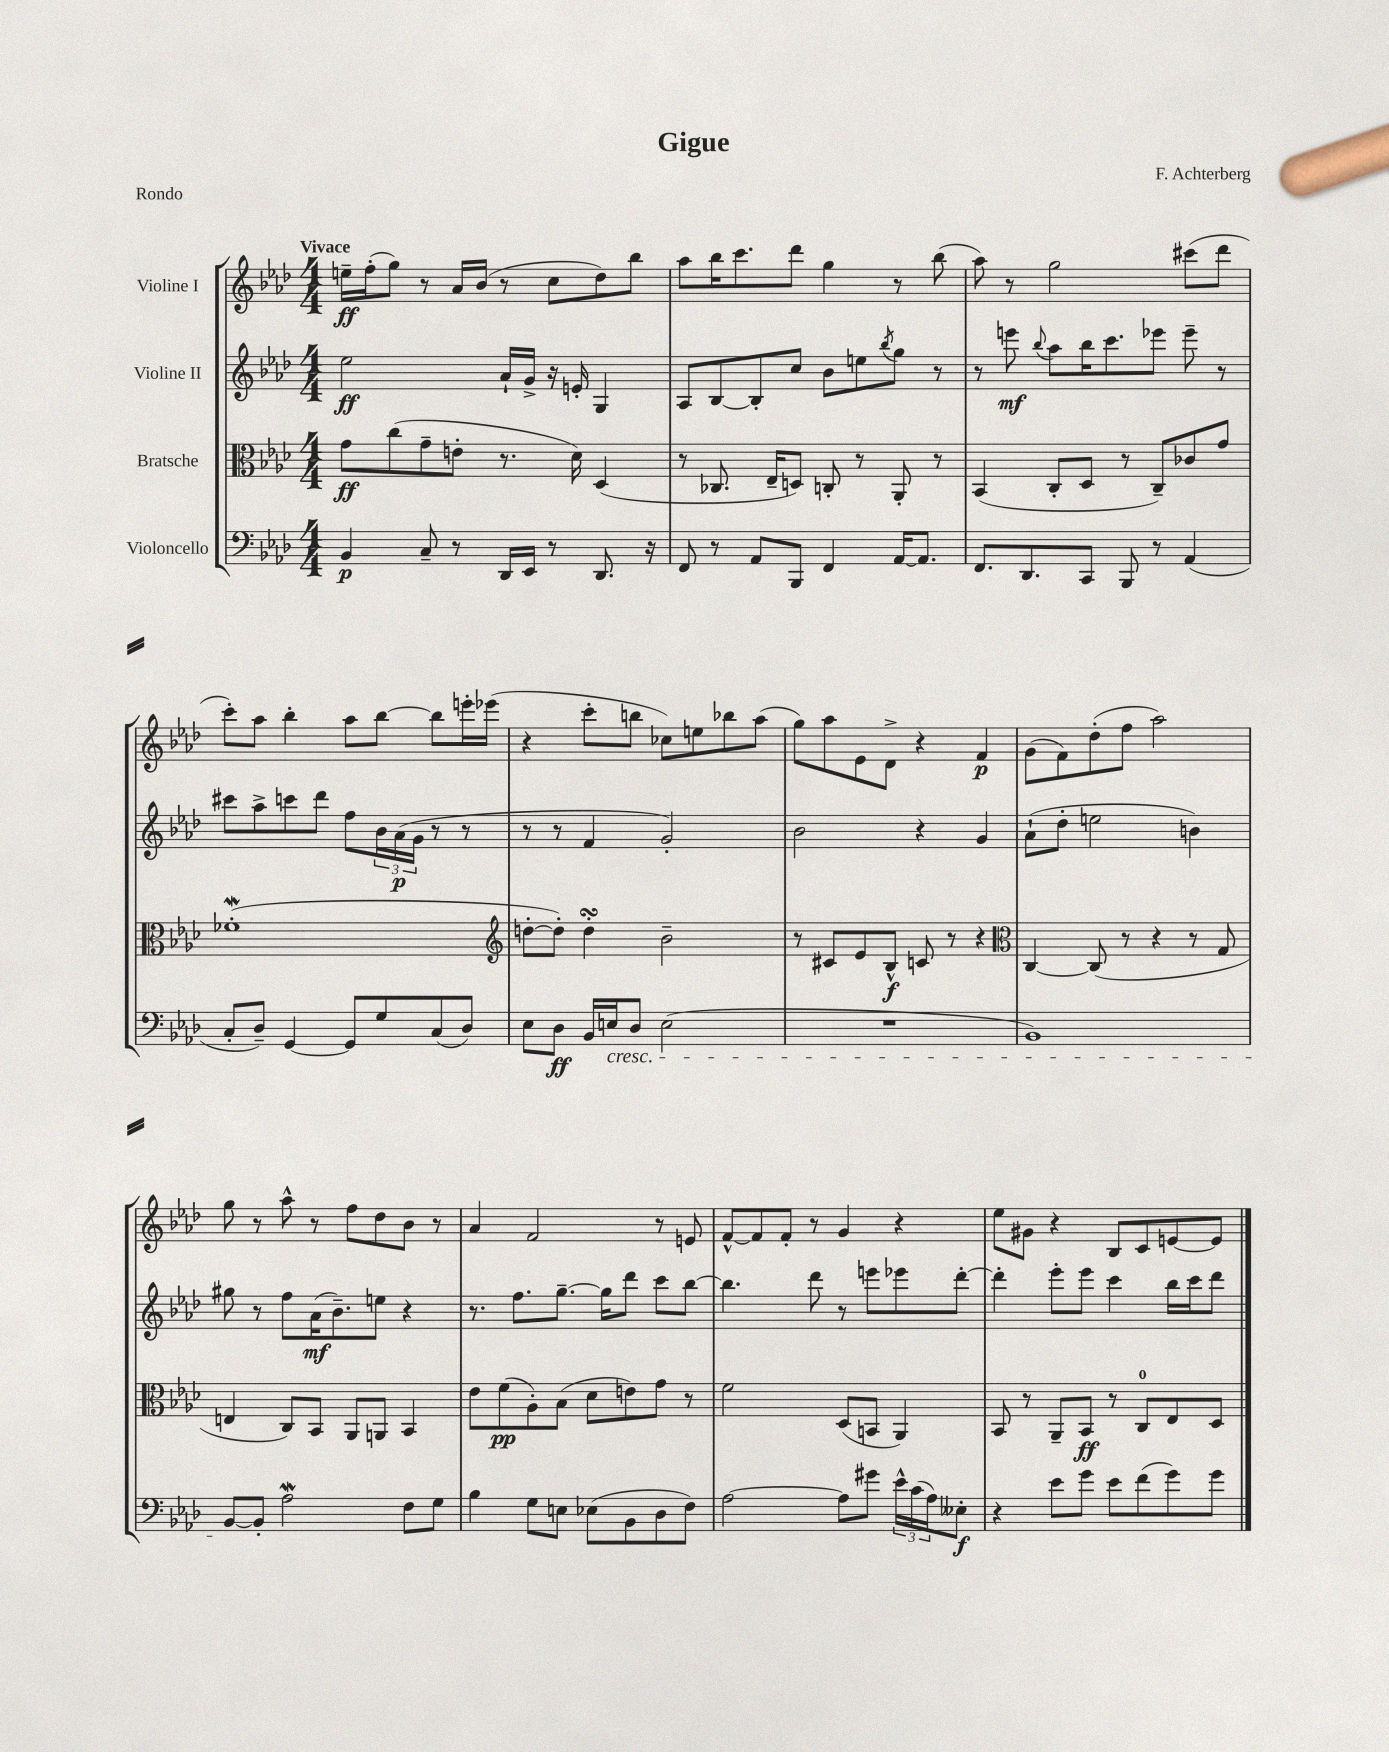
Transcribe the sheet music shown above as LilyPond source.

\header { title = "Gigue" composer = "F. Achterberg" piece = "Rondo" }
<<
\new StaffGroup <<
\new Staff = "s0" \with { instrumentName = "Violine I" } {
    \clef treble \key aes \major \numericTimeSignature \time 4/4 \tempo "Vivace"
    e''16--\ff f''16-.( g''8) r8 aes'16 bes'16( r8 c''8 des''8) bes''8 |
    aes''8 bes''16 c'''8. des'''8 g''4 r8 bes''8( |
    aes''8) r8 g''2 cis'''8( des'''8 |
    c'''8-.) aes''8 bes''4-. aes''8 bes''8~ bes''8 e'''16-. ees'''16( |
    r4 c'''8-. b''8 ces''8) e''8 bes''8 aes''8( |
    g''8) aes''8 ees'8 des'8-> r4 f'4\p |
    g'8( f'8) des''8-.( f''8 aes''2) |
    g''8 r8 aes''8-^ r8 f''8 des''8 bes'8 r8 |
    aes'4 f'2 r8 e'8 |
    f'8~-^ f'8 f'8-. r8 g'4 r4 |
    ees''8 gis'8 r4 bes8 c'8 e'8~ e'8 \bar "|." |
}
\new Staff = "s1" \with { instrumentName = "Violine II" } {
    \clef treble \key aes \major \numericTimeSignature \time 4/4
    ees''2\ff aes'16-! g'16-> r16 e'16-. g4 |
    aes8 bes8~ bes8-. c''8 bes'8 e''8 \acciaccatura { bes''8 } g''8 r8 |
    r8 e'''8\mf \appoggiatura { bes''8 } aes''8 bes''16 c'''8. ees'''8 ees'''8-- r8 |
    cis'''8 aes''8-> c'''8 des'''8 f''8 \tuplet 3/2 { bes'16 aes'16\p( g'16 } r8 r8 |
    r8 r8 f'4 g'2-.) |
    bes'2 r4 g'4 |
    aes'8-!( des''8-. e''2 b'4) |
    gis''8 r8 f''8 aes'16\mf( bes'8.--) e''8 r4 |
    r8. f''8. g''8.~-- g''16 des'''8 c'''8 bes''8~ |
    bes''4. des'''8 r8 e'''8 ees'''8 des'''8~-. |
    des'''4-. ees'''8-. ees'''8 c'''4 bes''16 c'''16 des'''8 \bar "|." |
}
\new Staff = "s2" \with { instrumentName = "Bratsche" } {
    \clef alto \key aes \major \numericTimeSignature \time 4/4
    g'8\ff c''8( g'8-- e'8-. r8. des'16) des4( |
    r8 ces8. ees16-- d8) c8-. r8 aes,8-. r8 |
    bes,4( c8-. des8 r8 c8--) ces'8 g'8 |
    fes'1-.\mordent( |
    \clef treble d''8~-. d''8-.) d''4-.\turn bes'2-- |
    r8 cis'8 ees'8 bes8-^\f c'8 r8 r4 |
    \clef alto c4~ c8( r8 r4 r8 g8 |
    e4 c8) bes,8 aes,8 a,8 bes,4 |
    ees'8 f'8\pp( aes8-.) bes8( des'8 e'8) g'8 r8 |
    f'2 des8( b,8 aes,4) |
    bes,8 r8 aes,8-- bes,8\ff r8 c8-0 ees8 des8 \bar "|." |
}
\new Staff = "s3" \with { instrumentName = "Violoncello" } {
    \clef bass \key aes \major \numericTimeSignature \time 4/4
    bes,4\p c8-- r8 des,16 ees,16 r8 des,8. r16 |
    f,8 r8 aes,8 bes,,8 f,4 aes,16~ aes,8. |
    f,8. des,8. c,8 bes,,8 r8 aes,4( |
    c8-. des8--) g,4~ g,8 g8 c8( des8) |
    ees8 des8\ff bes,16 e16\cresc des8 e2( |
    R1 |
    bes,1) |
    bes,8~\! bes,8-. aes2\mordent f8 g8 |
    bes4 g8 e8 ees8( bes,8 des8 f8) |
    aes2~ aes8 gis'8 \tuplet 3/2 { ees'16-^ c'16( aes16) } eeses8-.\f |
    r4 ees'8 g'8 ees'8 f'8( g'8) g'8 \bar "|." |
}
>>
>>
\layout { \context { \Score \remove "Bar_number_engraver" } }
